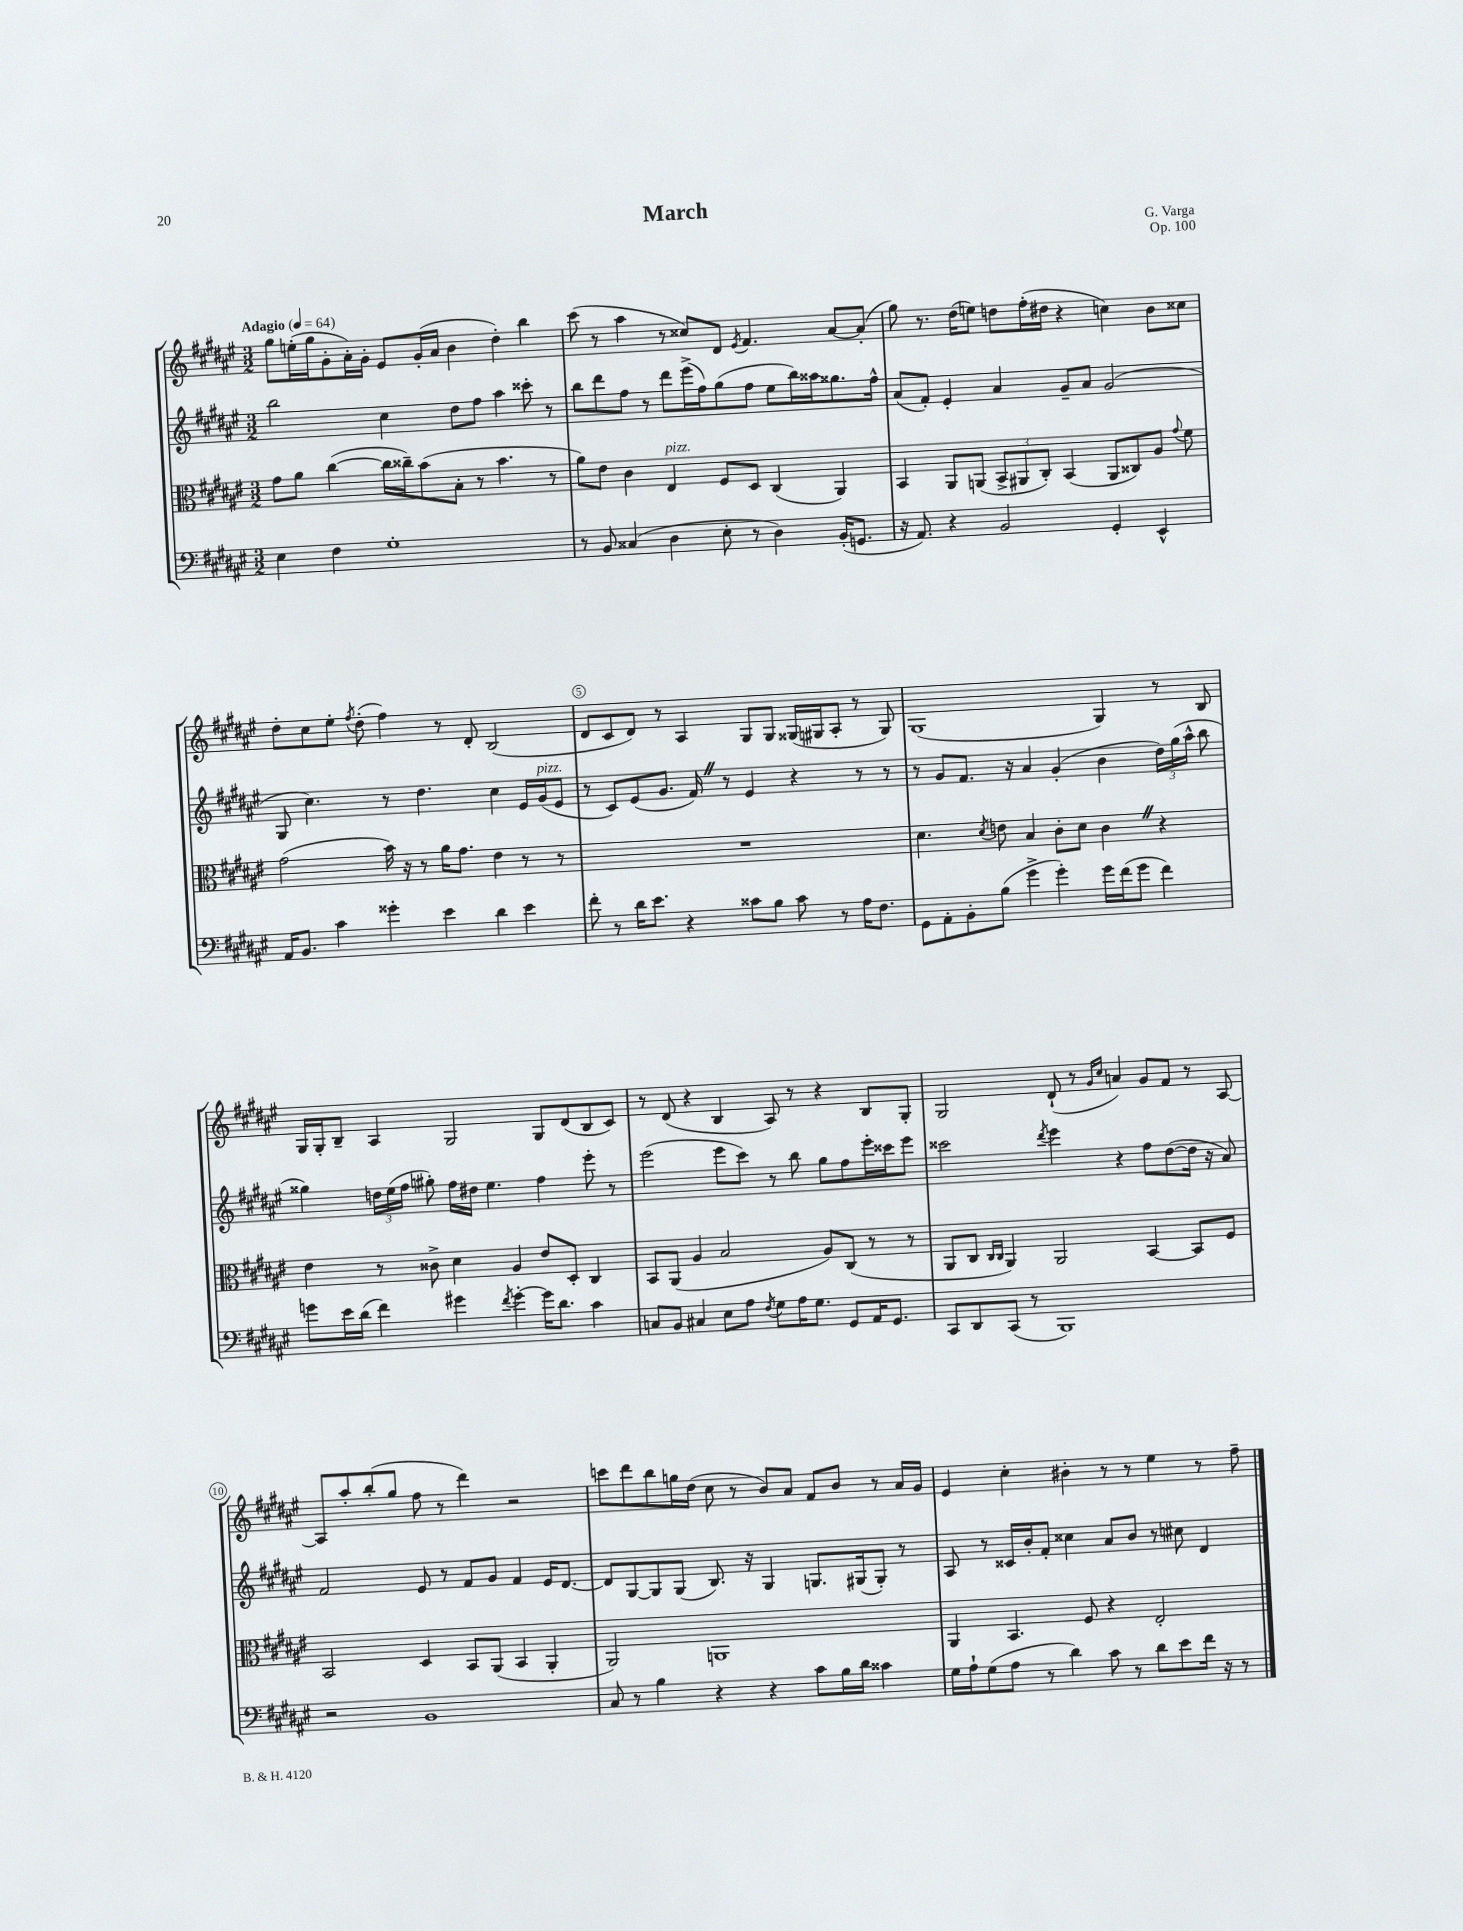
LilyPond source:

\header { title = "March" composer = "G. Varga" opus = "Op. 100" }
<<
\new StaffGroup <<
\new Staff = "s0" {
    \clef treble \key fis \major \numericTimeSignature \time 3/2 \tempo "Adagio" 4 = 64
    \autoBeamOff gis''8[ e''16-.( gis''16 gis'8-. ais'16-.) gis'16]-. eis'8[ gis'16-.( ais'16] b'4 dis''4-.) b''4 |
    cis'''8( r8 ais''4 r8 cisis''8[) dis'8] \acciaccatura { eis'8 } fis'4. ais'8[~ ais'8]-.( |
    gis''8) r8. dis''16[( e''8]) d''8[ fis''16-.( dis''16] r4 c''4) b'8[ cisis''8] |
    dis''8[-. cis''8 eis''8]-. \acciaccatura { fis''8 } dis''8-.( fis''4) r8 dis'8-. b2( |
    dis'8[ cis'8 dis'8]) r8 ais4 gis8[ gis8] gisis16[( gis16 ais8]-. r8 gis8) |
    gis1( gis4) r8 b8 |
    gis16[ gis16-. b8]-- ais4 gis2 gis8[ dis'8( b8 cis'8]) |
    r8 dis'8( r4 b4 ais8) r8 r4 b8[ gis8]-. |
    gis2 dis'8-!( r8 \grace { gis'16[ cis''16] } a'4) gis'8[ fis'8] r8 ais8~ |
    ais8[ ais''8-. b''8-.( gis''8] fis''8 r8 dis'''4) r2 |
    c'''8[ dis'''8 b''8 g''16 dis''16]( cis''8 r8 b'8[) ais'8] fis'8[ b'8] r8 ais'16[ gis'16] |
    eis'4 cis''4-. bis'4-. r8 r8 eis''4 r8 fis''8-- \bar "|." |
}
\new Staff = "s1" {
    \clef treble \key fis \major \numericTimeSignature \time 3/2
    \autoBeamOff b''2 cis''4 dis''8[ fis''8] ais''4 cisis'''8-. r8 |
    b''8[ dis'''8 fis''8] r8 dis'''8[ eis'''16->( fis''16) gis''8( fis''8] eis''8[ b''16) aisis''16 gisis''8. fis''16]-^ |
    ais'8[( fis'8]-.) eis'4-. ais'4 gis'8[-- ais'8] gis'2( |
    gis8 cis''4.) r8 dis''4. cis''4 eis'16[ gis'16^\markup { \italic "pizz." }( eis'8] |
    r8 cis'8[) eis'8( gis'8.] fis'16) \once \override BreathingSign.text = \markup { \musicglyph "scripts.caesura.straight" } \breathe r8 eis'4 r4 r8 r8 |
    r8 gis'8[ fis'8.] r16 ais'4 gis'4-.( b'4 \tuplet 3/2 { dis''16[) gis''16( ais''16]-^ } b''8 |
    gisis''4) \tuplet 3/2 { d''16[ eis''16( fis''16] } gis''8-.) fis''16[ dis''16] eis''4. fis''4 eis'''8-. r8 |
    eis'''2( eis'''8[ cis'''8]) r8 b''8 gis''8[ fis''8 eis'''16-. cisis'''16 eis'''8] |
    cisis'''2 \acciaccatura { dis'''8 } eis'''4 r4 fis''8[ dis''8~( dis''16] r16 ais'8) |
    fis'2 eis'8 r8 fis'8[ gis'8] fis'4 eis'16[ dis'8.]~ |
    dis'8[ gis8~ gis8 gis8]( b8.) r16 gis4 g8.[ gis16( gis8]-.) r8 |
    ais8 r8 cisis'16[ b'16-. fis'8]-. cisis''4 ais'8[ b'8] r8 cis''8 dis'4 \bar "|." |
}
\new Staff = "s2" {
    \clef alto \key fis \major \numericTimeSignature \time 3/2
    \autoBeamOff gis'8[ ais'8] cis''4~( cis''16[ cisis''16--) b'8( b8]-. r8 b'4. r8 |
    ais'8[) eis'8] cis'4 eis4^\markup { \italic "pizz." } fis8[ dis8] cis4( ais,4) |
    b,4 ais,8[ a,8]( \tuplet 3/2 { b,8[-> ais,8 cis8]-.) } b,4( ais,8[ cisis8) ais8] \appoggiatura { gis'8 } fis'8 |
    gis'2( b'16) r16 r8 ais'16[ gis'8.] eis'4 r8 r8 |
    R1. |
    dis'4. \acciaccatura { dis'8 } e'8 b4 cis'8[-. dis'8] cis'4 \once \override BreathingSign.text = \markup { \musicglyph "scripts.caesura.straight" } \breathe r4 |
    eis'4 r8 cisis'8-> dis'4 ais4 eis'8[ dis8]-. cis4 |
    b,8[ ais,8]( ais4 b2 ais8[) cis8]( r8 r8 |
    ais,8[ cis8] \grace { cis16[ cis16] } ais,4) ais,2 b,4~ b,8[ fis8] |
    b,2 dis4 b,8[ ais,8]( b,4 ais,4-. |
    ais,2) a,1 |
    ais,4 b,4. fis8 r4 eis2-. \bar "|." |
}
\new Staff = "s3" {
    \clef bass \key fis \major \numericTimeSignature \time 3/2
    \autoBeamOff eis4 fis4 gis1-. |
    r8 b,8 cisis4( dis4 eis8-. r8 dis4) b,16[-.( g,8.] |
    r16 ais,8.) r4 b,2 gis,4-. eis,4-^ |
    ais,16[ b,8.] cis'4 gisis'4-. eis'4 dis'4 eis'4 |
    fis'8-. r8 dis'16[ eis'8.] r4 cisis'8[ b8] cisis'8 r8 ais16[ fis8.] |
    gis,8[ ais,8-. b,8-. b8]( gis'4-> gis'4-.) gis'16[ fis'16( gis'8] fis'4) |
    g'8[ eis'16 dis'16]( fis'4) gis'4 \acciaccatura { fis'8 } gis'4~-. gis'16[ dis'8.] cis'4 |
    c8[ b,8] cis4 eis8[ ais8] \acciaccatura { fis8 } gis8[ ais16 gis8.] gis,8[ ais,16 gis,8.] |
    cis,8[ dis,8 cis,8]( r8 b,,1) |
    r2 b,1 |
    cis8 r8 b4 r4 r4 cis'8[ b16 dis'16] cisis'4 |
    gis16[ ais16-! gis8( ais8] r8 dis'4) cis'8 r8 dis'8[ eis'8 fis'16] r16 r8 \bar "|." |
}
>>
>>
\layout { \context { \Score \override BarNumber.break-visibility = ##(#f #t #t) barNumberVisibility = #(every-nth-bar-number-visible 5) \override BarNumber.stencil = #(make-stencil-circler 0.1 0.3 ly:text-interface::print) } }
